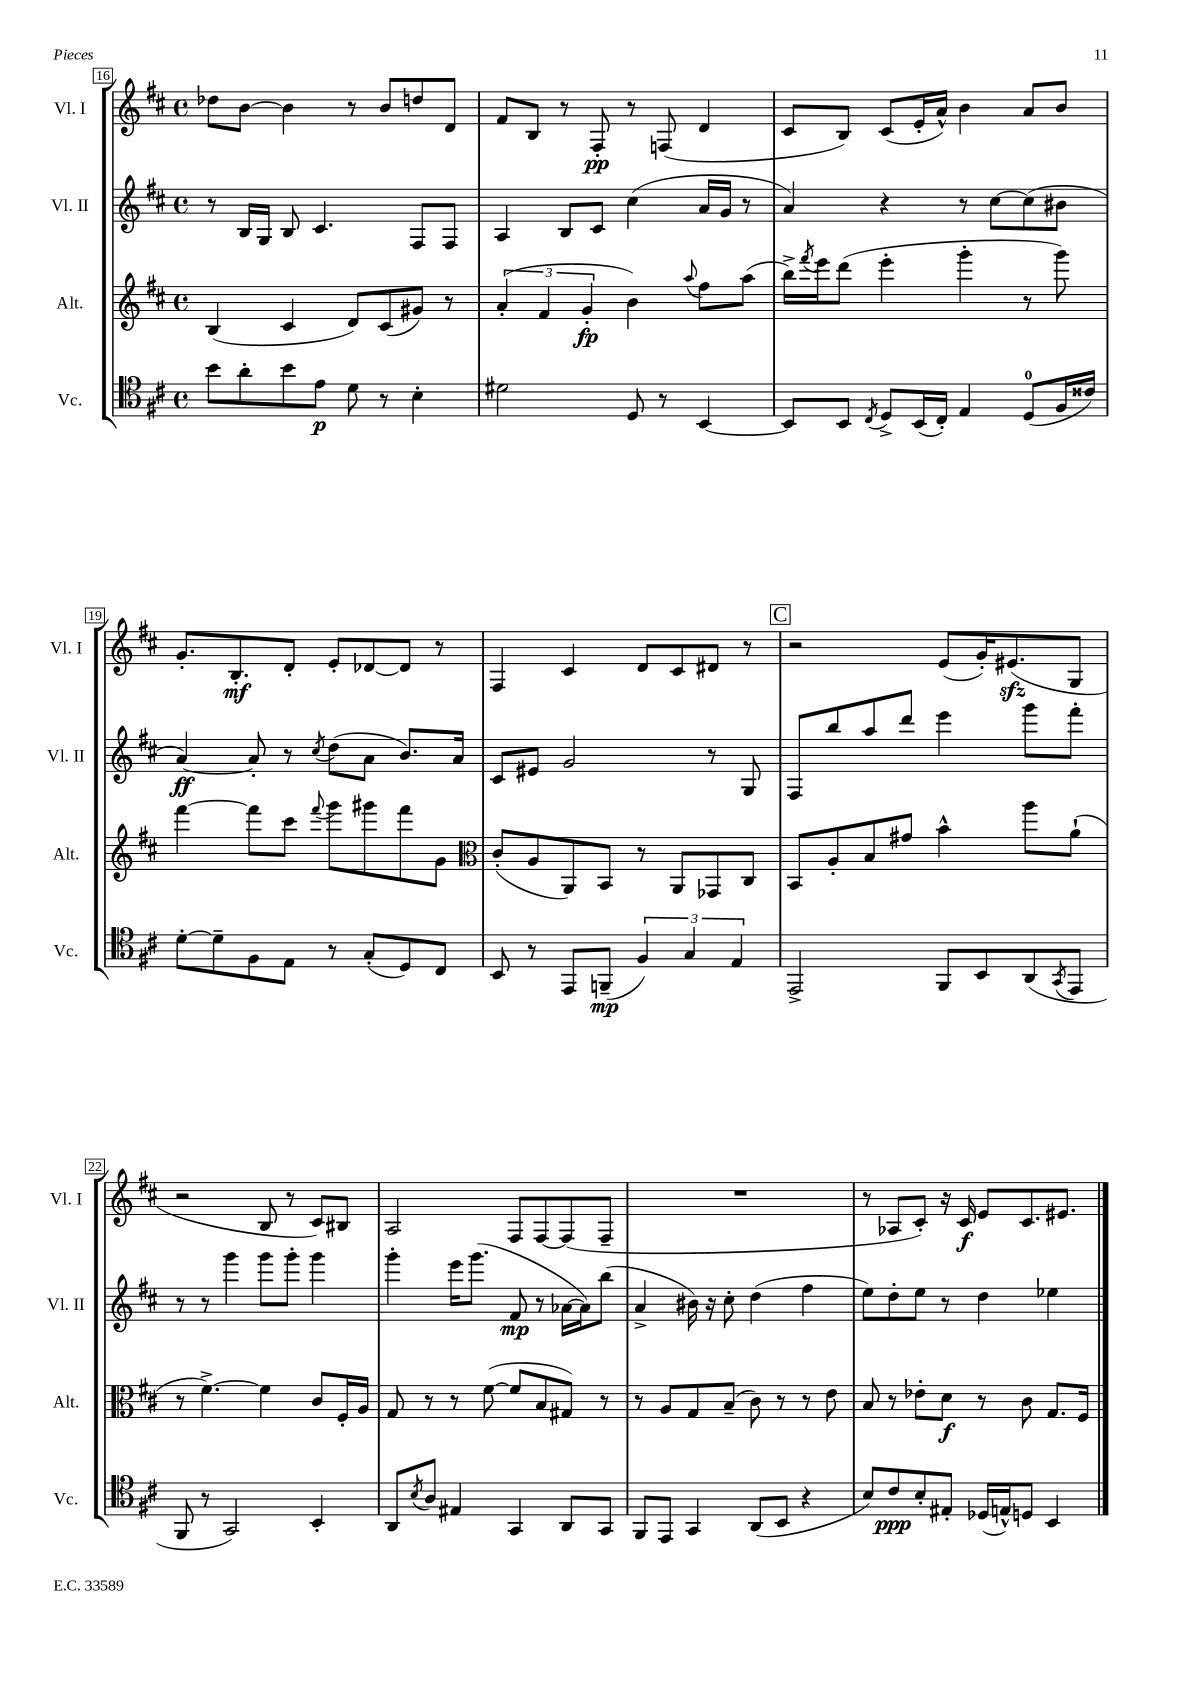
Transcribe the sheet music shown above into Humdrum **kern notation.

**kern	**kern	**kern	**kern
*staff4	*staff3	*staff2	*staff1
*clefC4	*clefG2	*clefG2	*clefG2
*k[f#c#]	*k[f#c#]	*k[f#c#]	*k[f#c#]
*M4/4	*M4/4	*M4/4	*M4/4
*met(c)	*met(c)	*met(c)	*met(c)
8b\L	(4B/	8r	8dd-\L
8a'\	.	16B/LL	[8b\J
.	.	16G/JJ	.
8b\	4c#/	8B/	4b\]
8e\J	.	4.c#/	.
8d\	8d/L)	.	8r
8r	(8c#/	.	8b/L
4B'\	8g#/J)	8F#/L	8dd/
.	8r	8F#/J	8d/J
=	=	=	=
2d#\	(6a'/	4A/	8f#/L
.	.	.	8B/J
.	6f#/	.	.
.	.	8B/L	8r
.	6g'/	.	.
.	.	8c#/J	8F#'/
8D/	4b\)	(4cc#\	8r
8r	.	.	(8F/
.	8qqaa/	.	.
[4BB/	8ff#\L	16a/LL	4d/
.	.	16g/JJ	.
.	(8aa\J	8r	.
=	=	=	=
8BB/]L	16bb^\LL)	4a/)	8c#/L
.	8qfff#/	.	.
.	16eee\J	.	.
8BB/J	(8ddd\J	.	8B/J)
8qC#/	.	.	.
8D^/L	4eee'\	4r	(8c#/L
(16BB/L	.	.	16e'/L
16C#'/JJ)	.	.	16a^^/JJ)
4E/	4ggg'\	8r	4b\
.	.	[8cc#\L	.
(8D/L	8r	(8cc#\]	8a/L
16F#/L	8ggg\)	8b#\J	8b/J
16c##/JJ)	.	.	.
=	=	=	=
[8d'\L	[4fff#\	[4a/)	8.g'/L
8d~\]	.	.	.
.	.	.	8.B'/
8F#\	8fff#\]L	8a'/]	.
8E\J	8ccc#\J	8r	8d'/J
.	8qqfff#/	8qcc#/	.
8r	8ggg\L	(8dd\L	8e'/L
(8G'/L	8ggg#\	8a\J	[8d-/
8D/)	8fff#\	8.b/L)	8d-/]J
8C#/J	8g\J	.	8r
.	.	16a/Jk	.
=	=	=	=
*	*clefC3	*	*
8BB/	(8c#'/L	8c#/L	4F#/
8r	8A/	8e#/J	.
8EE/L	8AA/)	2g/	4c#/
(8FF~/J	8BB/J	.	.
6F#/)	8r	.	8d/L
.	8AA/L	.	8c#/
6G/	.	.	.
.	8GG-/	8r	8d#/J
6E/	.	.	.
.	8C#/J	8G/	8r
=	=	=	=
2EE^/	8BB/L	8F#/L	2r
.	8A'/	8bb/	.
.	8B/	8aa/	.
.	8g#/J	8ddd/J	.
8FF#/L	4b^^\	4eee\	(8e/L
8BB/	.	.	16g'/K)
.	.	.	(8.e#/
(8AA/	8aa\L	8ggg\L	.
8qGG/	.	.	.
8EE/J	(8a`\J	8fff#'\J	8G/J
=	=	=	=
8FF#/	8r	8r	2r
8r	[4.f#^\)	8r	.
2GG/)	.	4ggg\	.
.	4f#\]	8ggg\L	8B/
.	.	8ggg'\J	8r
4BB'/	8c#/L	4ggg\	8c#/L)
.	16F#'/L	.	8B#/J
.	16A/JJ	.	.
=	=	=	=
8AA/L	8G/	4ggg'\	2A/
8qB/	.	.	.
8A/J	8r	.	.
4E#/	8r	16eee\LK	.
.	.	(8.ggg\J	.
.	([8f#\	.	.
4GG/	8f#/]L	8f#/	8F#/L
.	8B/	8r	[8F#/
8AA/L	8G#/J)	[16a-\LL	(8F#/]
.	.	16a-\]J)	.
8GG/J	8r	(8bb\J	8F#~/J
=	=	=	=
8FF#/L	8r	4a^/	1r
8EE/J	8A/L	.	.
4GG/	8G/	16b#\)	.
.	.	16r	.
.	(8B~/J	8cc#'\	.
(8AA/L	8c#\)	(4dd\	.
8BB/J	8r	.	.
4r	8r	4ff#\	.
.	8e\	.	.
=	=	=	=
8B/L)	8B/	8ee\L)	8r
8c#/	8r	8dd'\	8A-/L
8B'/	8e-'\L	8ee\J	8c#'/J)
8E#'/J	8d\J	8r	16r
.	.	.	16c#/
(16D-/LL	8r	4dd\	8e/L
16E^^/J)	.	.	.
8D/J	8c#\	.	8.c#/
4BB/	8.G/L	4ee-\	.
.	.	.	8.e#/J
.	16F#/Jk	.	.
==	==	==	==
*-	*-	*-	*-
